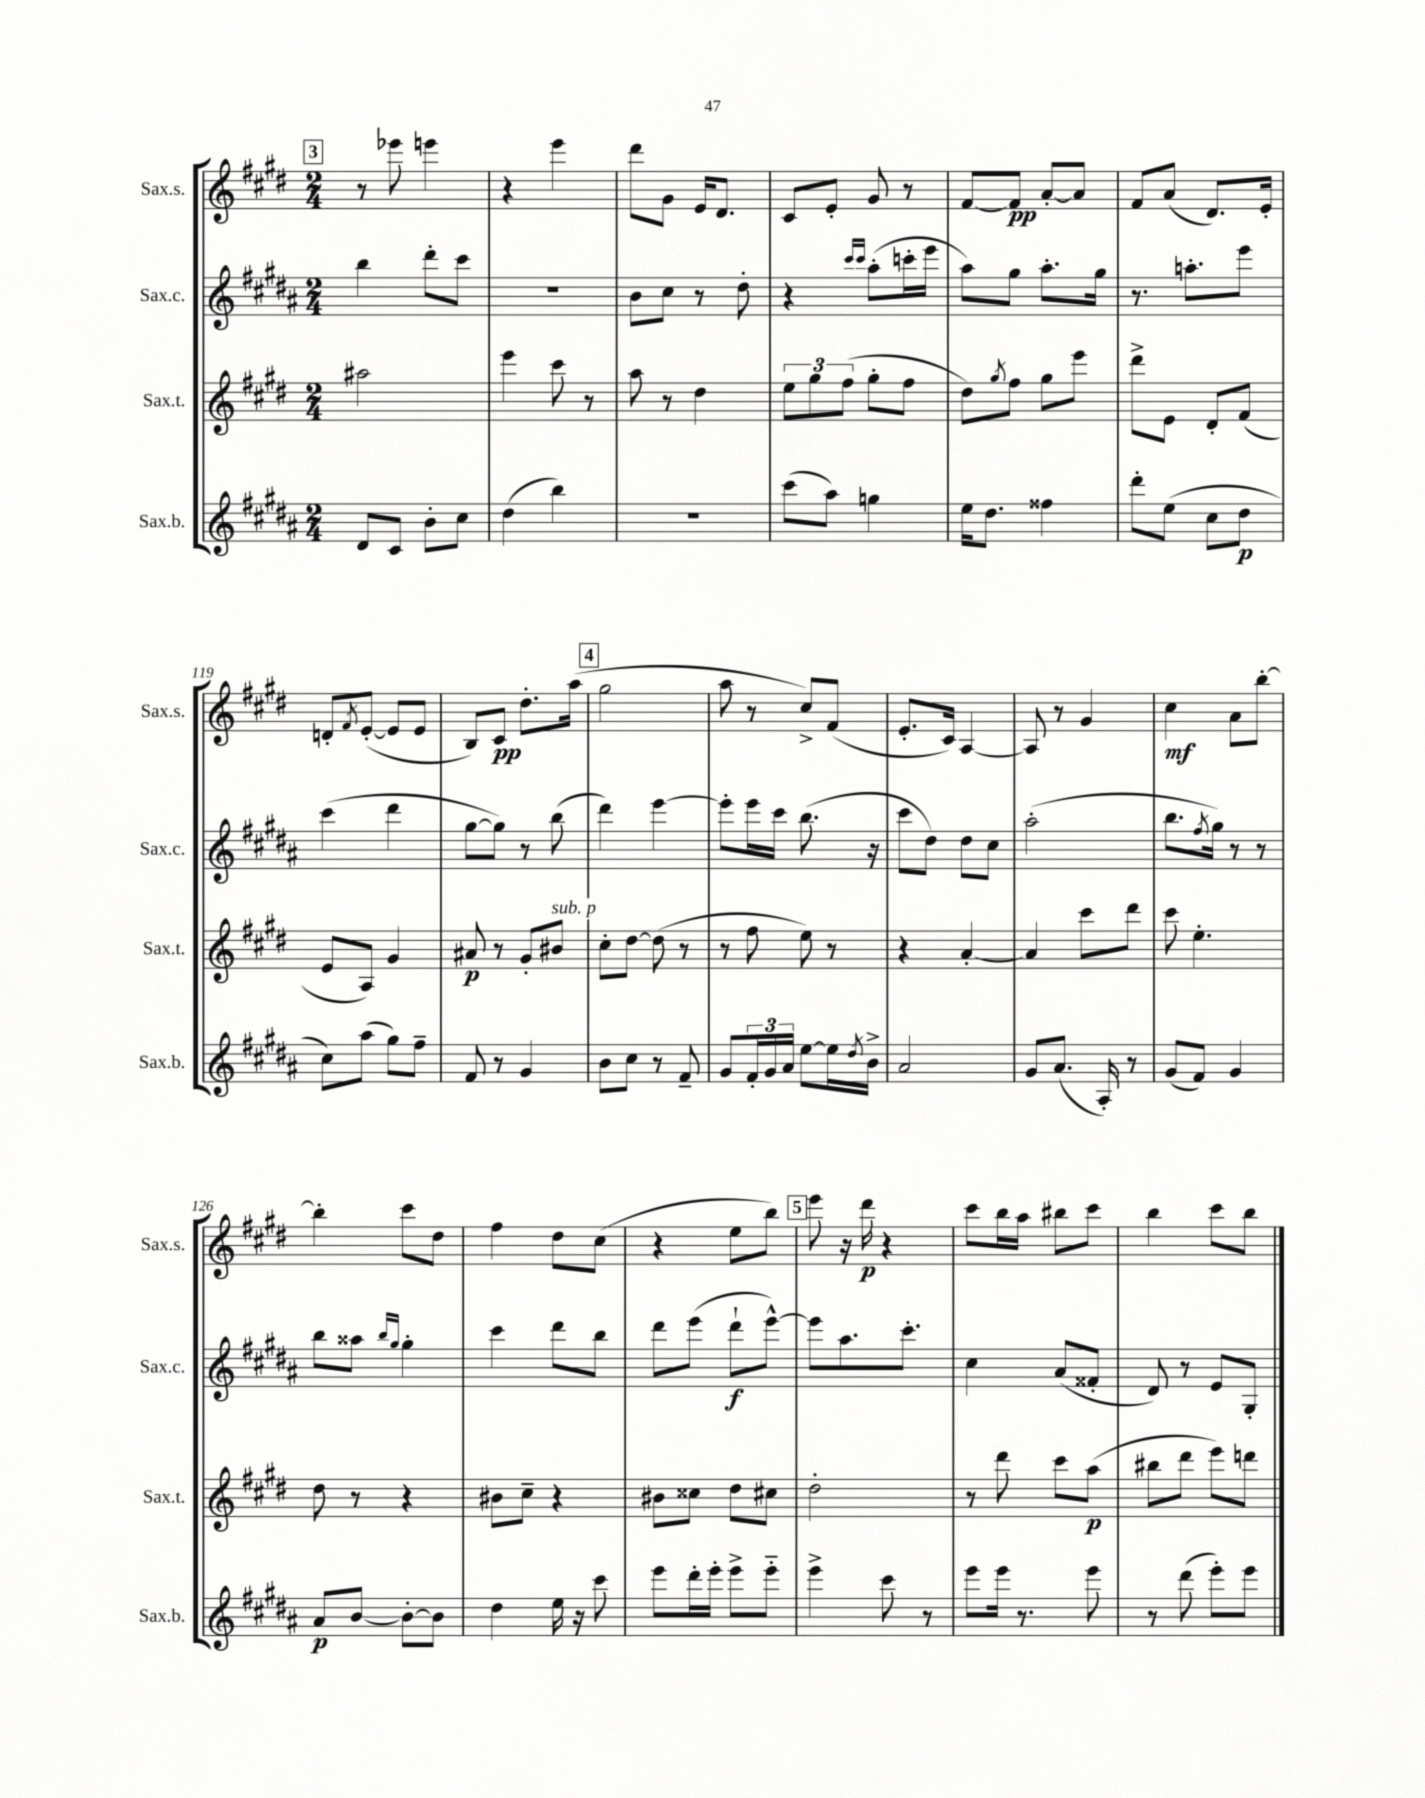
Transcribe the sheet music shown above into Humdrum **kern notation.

**kern	**kern	**kern	**kern
*staff4	*staff3	*staff2	*staff1
*clefG2	*clefG2	*clefG2	*clefG2
*k[f#c#g#d#a#]	*k[f#c#g#d#]	*k[f#c#g#d#a#]	*k[f#c#g#d#]
*M2/4	*M2/4	*M2/4	*M2/4
8d#	2aa#	4bb	8r
8c#	.	.	8eee-
8b'	.	8ddd#'	4eee
8cc#	.	8ccc#	.
=	=	=	=
(4dd#	4eee	2r	4r
4bb)	8ccc#	.	4eee
.	8r	.	.
=	=	=	=
2r	8aa	8b	8ddd#
.	8r	8cc#	8g#
.	4dd#	8r	16e
.	.	.	8.d#
.	.	8dd#'	.
=	=	=	=
(8ccc#	12ee	4r	8c#
.	12gg#	.	.
8aa#)	.	.	8e'
.	(12ff#	.	.
.	.	16qqccc#	.
.	.	16qqccc#	.
4gg	8gg#'	(8aa#'	8g#
.	8ff#	16ccc'	8r
.	.	16eee	.
=	=	=	=
16ee	8dd#)	8aa#)	[8f#
8.dd#	.	.	.
.	8qgg#	.	.
.	8ff#	8gg#	8f#]
4ff##	8gg#	8.aa#'	[8a'
.	8eee	.	8a]
.	.	16gg#	.
=	=	=	=
8ddd#'	8ddd#^	8.r	8f#
(8ee	8e	.	(8a
.	.	8.aa'	.
8cc#	8d#'	.	8.d#)
8dd#	(8f#	8eee	.
.	.	.	16e'
=	=	=	=
8cc#)	8e	(4ccc#	8d'
.	.	.	8qf#
(8aa#	8A)	.	([8e'
8gg#)	4g#	4ddd#	8e]
8ff#~	.	.	8e
=	=	=	=
8f#	8a#	[8gg#	8B)
8r	8r	8gg#])	8c#
4g#	8g#'	8r	8.dd#'
.	8b#	(8bb	.
.	.	.	(16aa
=	=	=	=
8b	8cc#'	4ddd#)	2gg#
8cc#	[8dd#	.	.
8r	(8dd#]	[4eee	.
8f#~	8r	.	.
=	=	=	=
8g#	8r	8eee']	8aa
24f#'	8ff#	16eee	8r
24g#	.	.	.
.	.	16ccc#	.
24a#	.	.	.
[8ee	8ee)	(8.bb	8cc#^)
16ee]	8r	.	(8f#
8qdd#	.	.	.
16b^	.	16r	.
=	=	=	=
2a#	4r	8ccc#	8.e'
.	.	8dd#)	.
.	.	.	16c#)
.	[4a'	8dd#	[4A
.	.	8cc#	.
=	=	=	=
8g#	4a]	(2aa#'	8A]
(8.a#	.	.	8r
.	8ccc#	.	4g#
16A#')	.	.	.
8r	8ddd#	.	.
=	=	=	=
(8g#	8ccc#	8.bb	4cc#
8f#)	4.ee'	.	.
.	.	8qff#	.
.	.	16gg#)	.
4g#	.	8r	8a
.	.	8r	[8bb'
=	=	=	=
8a#	8dd#	8bb	4bb']
[8b	8r	8aa##	.
.	.	16qqbb	.
.	.	16qqgg#	.
8b'_	4r	4gg#'	8ccc#
8b]	.	.	8dd#
=	=	=	=
4dd#	8b#	4ccc#	4ff#
.	8cc#~	.	.
16ee	4r	8ddd#	8dd#
16r	.	.	.
8ccc#	.	8bb	(8cc#
=	=	=	=
8eee	8b#	8ddd#	4r
16ddd#'	8cc##	(8eee	.
16eee'	.	.	.
8eee^	8dd#	8ddd#`	8ee
8eee'~	8cc#	[8eee^^)	8bb)
=	=	=	=
4eee^	2dd#'	8eee]	8eee
.	.	8.aa#	16r
.	.	.	16ddd#
8ccc#	.	.	4r
.	.	8.ccc#'	.
8r	.	.	.
=	=	=	=
8eee	8r	4cc#	8ccc#
16eee	8ddd#	.	16bb
8.r	.	.	16aa
.	8ccc#	(8a#	8bb#
8eee	(8aa	8f##'	8ccc#
=	=	=	=
8r	8bb#	8d#)	4bb
(8ddd#	8ddd#	8r	.
8eee')	8eee)	8e	8ccc#
8eee	8ddd	8G#'	8bb
==	==	==	==
*-	*-	*-	*-
